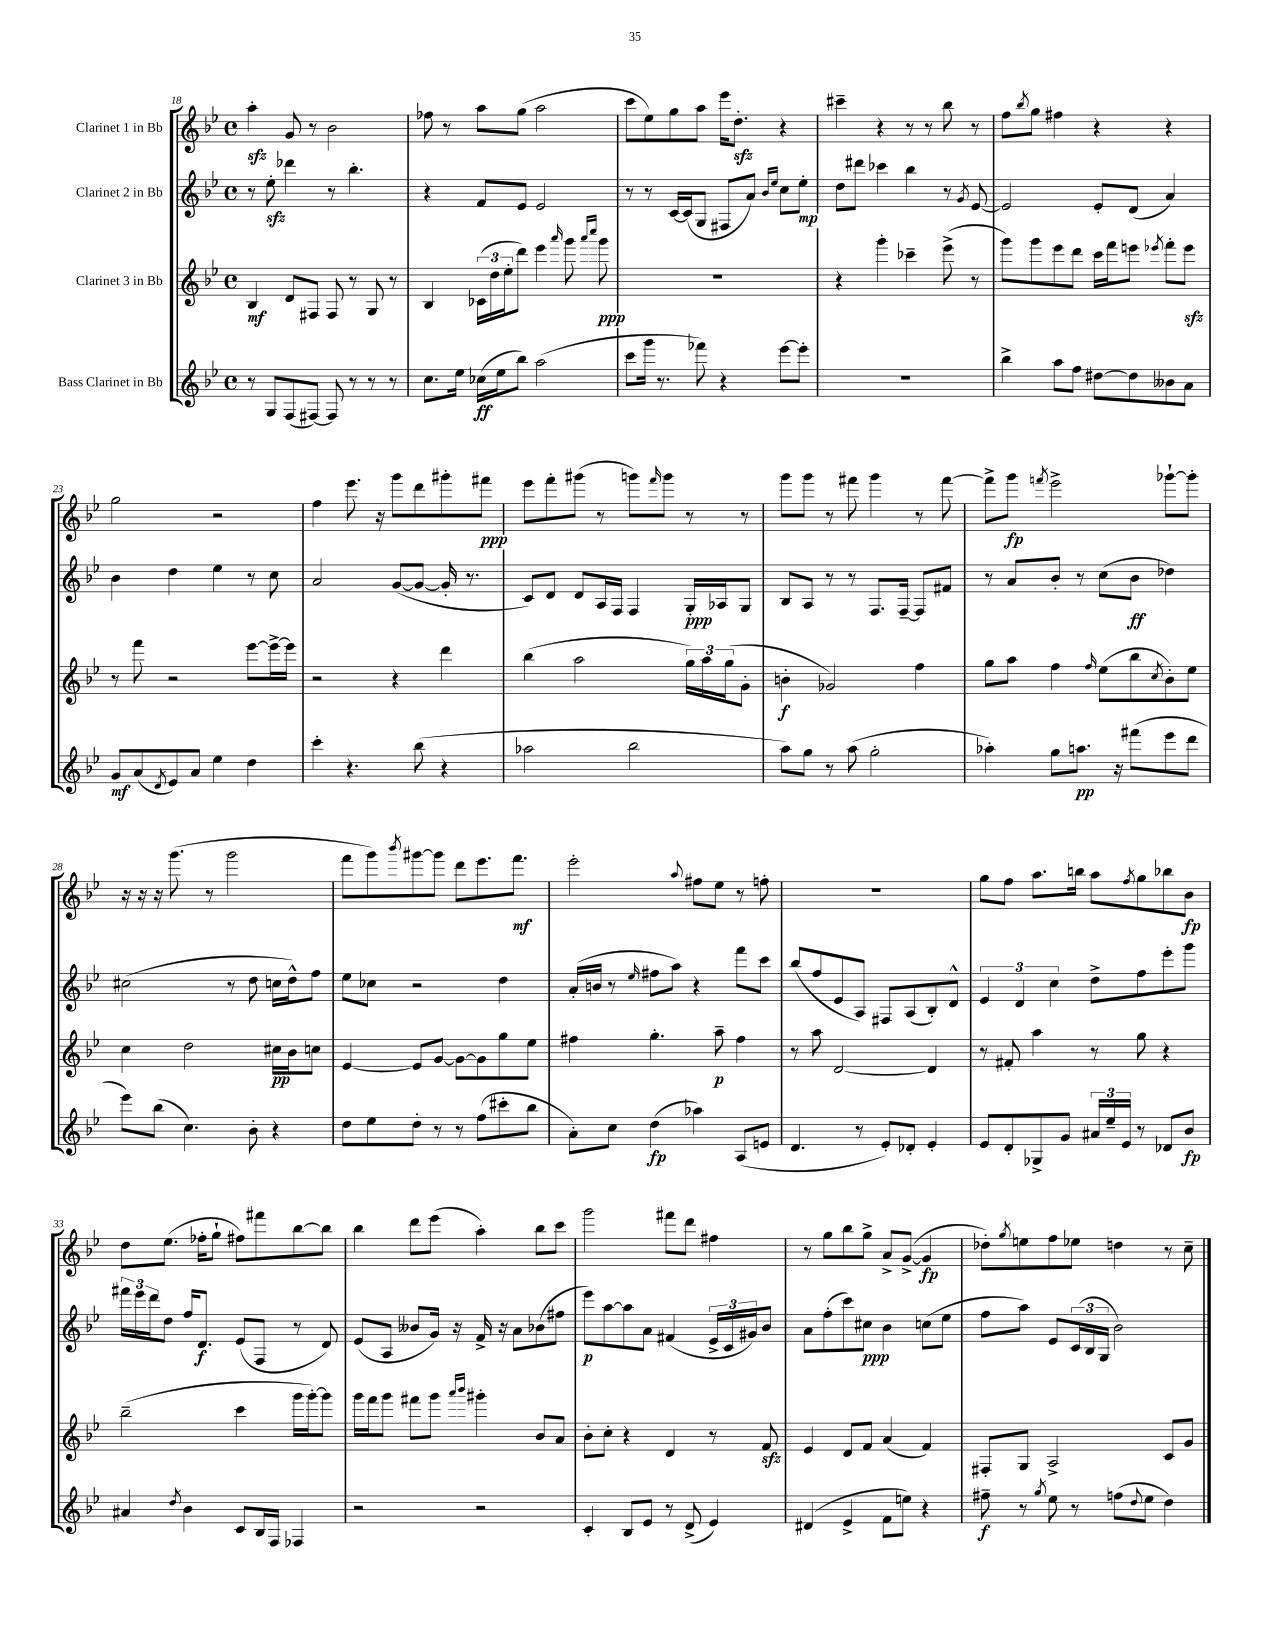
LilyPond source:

<<
\new StaffGroup <<
\new Staff = "s0" \with { instrumentName = "Clarinet 1 in Bb" } {
    \clef treble \key bes \major \defaultTimeSignature \time 4/4
    a''4-.\sfz g'8 r8 bes'2 |
    fes''8 r8 a''8 g''8( a''2 |
    c'''8 ees''8) g''8 a''8 ees'''16 d''8.-.\sfz r4 |
    cis'''4-- r4 r8 r8 bes''8 r8 |
    f''8 \acciaccatura { bes''8 } g''8 fis''4 r4 r4 |
    g''2 r2 |
    f''4 ees'''8. r16 g'''8 d'''8 gis'''8-. fis'''8\ppp |
    ees'''8 f'''8-. gis'''8( r8 g'''8) \grace { f'''16 } g'''8 r8 r8 |
    g'''8 g'''8 r8 fis'''8 g'''4 r8 fis'''8~ |
    fis'''8-> g'''8\fp \acciaccatura { f'''8 } ees'''2-> ges'''8~-! ges'''8-. |
    r16 r16 r16 g'''8.( r8 g'''2 |
    f'''8 g'''8) \acciaccatura { bes'''8 } gis'''8~ gis'''8 d'''8 ees'''8. f'''8.\mf |
    ees'''2-. \appoggiatura { a''8 } fis''8 ees''8 r8 f''8-. |
    R1 |
    g''8 f''8 a''8. b''16 a''8 \acciaccatura { f''8 } g''8 bes''8 bes'8\fp |
    d''8 ees''8.( fes''16-. g''8-! fis''8) fis'''8 bes''8~ bes''8 |
    bes''4 d'''8 ees'''8( a''4-.) bes''8 c'''8 |
    g'''2 fis'''8 d'''8 fis''4 |
    r8 g''8 bes''8 g''8-> a'8-> g'8~->( g'4\fp |
    des''8-.) \acciaccatura { g''8 } e''8 f''8 ees''8 d''4 r8 c''8-- \bar "|." |
}
\new Staff = "s1" \with { instrumentName = "Clarinet 2 in Bb" } {
    \clef treble \key bes \major \defaultTimeSignature \time 4/4
    r8 ees''8-.\sfz des'''4 r8 bes''4.-. |
    r4 f'8 ees'8 ees'2 |
    r8 r8 c'16~ c'16( g8 fis8 a'8) \grace { bes'16 ees''16 } c''8 ees''8-.\mp |
    d''8 dis'''8 ces'''4 bes''4 r8 \acciaccatura { g'8 } ees'8~ |
    ees'2 ees'8-. d'8( a'4) |
    bes'4 d''4 ees''4 r8 c''8 |
    a'2 g'8~( g'8~ g'16-. r8. |
    c'8) d'8 d'8 a16 f16 f4 g16-.\ppp aes16 g8 |
    bes8 a8 r8 r8 f8. f16~-- f8 fis'8 |
    r8 a'8 bes'8-. r8 c''8( bes'8\ff des''4) |
    cis''2( r8 d''8 c''16 d''16-^) f''8 |
    ees''8 ces''8 r2 d''4 |
    a'16-.( b'16 r8 \grace { ees''16 } fis''8 a''8) r4 f'''8 c'''8 |
    bes''8( f''8 ees'8 a8) fis8 a8( bes8-.) d'8-^ |
    \tuplet 3/2 { ees'4 d'4 c''4 } d''8-> f''8 ees'''8-. g'''8 |
    \tuplet 3/2 { fis'''16 ees'''16 d'''16 } d''8 f''16 d'8.\f ees'8( f8 r8 d'8) |
    ees'8( a8 beses'8 g'16) r16 f'16-> r16 a'8 bes'8( fis''8 |
    ees'''8\p) a''8~ a''8 a'8 fis'4( \tuplet 3/2 { ees'16-> c'16 gis'16) } bes'8 |
    a'8 f''8-.( c'''8) cis''8\ppp bes'4 c''8( ees''8 |
    f''8 a''8) ees'8 \tuplet 3/2 { c'16( bes16 g16 } bes'2) \bar "|." |
}
\new Staff = "s2" \with { instrumentName = "Clarinet 3 in Bb" } {
    \clef treble \key bes \major \defaultTimeSignature \time 4/4
    bes4\mf d'8 fis8 fis8 r8 g8 r8 |
    bes4 \tuplet 3/2 { ces'16( d''16 ees''16-. } d'''8) ees'''4 \grace { a'''16 } g'''8 \grace { a'''16 c''''16 } g'''8\ppp |
    R1 |
    r4 g'''4-. ces'''4-- ees'''8->( r8 |
    g'''8) g'''8 ees'''8 d'''8 c'''16 f'''16 e'''8 \acciaccatura { ees'''8 } f'''8-. ees'''8\sfz |
    r8 f'''8 r2 ees'''8~ ees'''16~-> ees'''16 |
    r2 r4 d'''4 |
    bes''4( a''2 \tuplet 3/2 { g''16) a''16 g''16( } g'8-. |
    b'4-.\f ges'2) f''4 |
    g''8 a''8 f''4 \grace { f''16 } ees''8( bes''8 \acciaccatura { c''8 } bes'8-.) ees''8 |
    c''4 d''2 cis''16\pp bes'16 c''8 |
    ees'4~ ees'8 g'8~ g'8~ g'8 g''8 ees''8 |
    fis''4 g''4.-. a''8--\p fis''4 |
    r8 a''8 d'2~ d'4 |
    r8 fis'8-. a''4 r8 g''8 r4 |
    bes''2--( c'''4 g'''16 g'''16~-.) g'''8 |
    g'''16 f'''16 g'''8 fis'''8 g'''8 \grace { a'''16 bes'''16 } gis'''4-. bes'8 a'8 |
    bes'8-. c''8-. r4 d'4 r8 f'8\sfz |
    ees'4 d'8 f'8 a'4( f'4) |
    fis8-. g8 a2-> c'8 g'8 \bar "|." |
}
\new Staff = "s3" \with { instrumentName = "Bass Clarinet in Bb" } {
    \clef treble \key bes \major \defaultTimeSignature \time 4/4
    r8 g8 f8( fis8~) fis8 r8 r8 r8 |
    c''8. ees''16 ces''16\ff( ees''16 bes''8) a''2( |
    c'''8 g'''16 r8. fes'''8) r4 ees'''8~ ees'''8-. |
    R1 |
    bes''4-> a''8 f''8 dis''8~ dis''8 beses'8 a'8 |
    g'8\mf a'8( \acciaccatura { d'8 } ees'8) a'8 ees''4 d''4 |
    c'''4-. r4. bes''8( r4 |
    aes''2 bes''2 |
    a''8) g''8 r8 a''8( g''2-. |
    aes''4-.) g''8 a''8.\pp r16 fis'''8( ees'''8 d'''8 |
    ees'''8) bes''8( c''4.) bes'8-. r4 |
    d''8 ees''8 d''8-. r8 r8 f''8( cis'''8-. bes''8 |
    a'8-.) c''8 d''4\fp( aes''4) a8( e'8 |
    d'4. r8 ees'8-.) des'8-. ees'4-. |
    ees'8 d'8-. ges8-> g'8 \tuplet 3/2 { ais'16 ees''16-- ees'16 } r8 des'8 bes'8\fp |
    ais'4 \acciaccatura { d''8 } bes'4 c'8 bes16 f16 fes4 |
    r2 r2 |
    c'4-. bes8 ees'8 r8 d'8->( ees'4) |
    dis'4( ees'4-> f'8 e''8) r4 |
    fis''8--\f r8 \acciaccatura { g''8 } ees''8 r8 f''8( \appoggiatura { d''8 } ees''8 d''4) \bar "|." |
}
>>
>>
\layout { \context { \Score currentBarNumber = #18 } }
